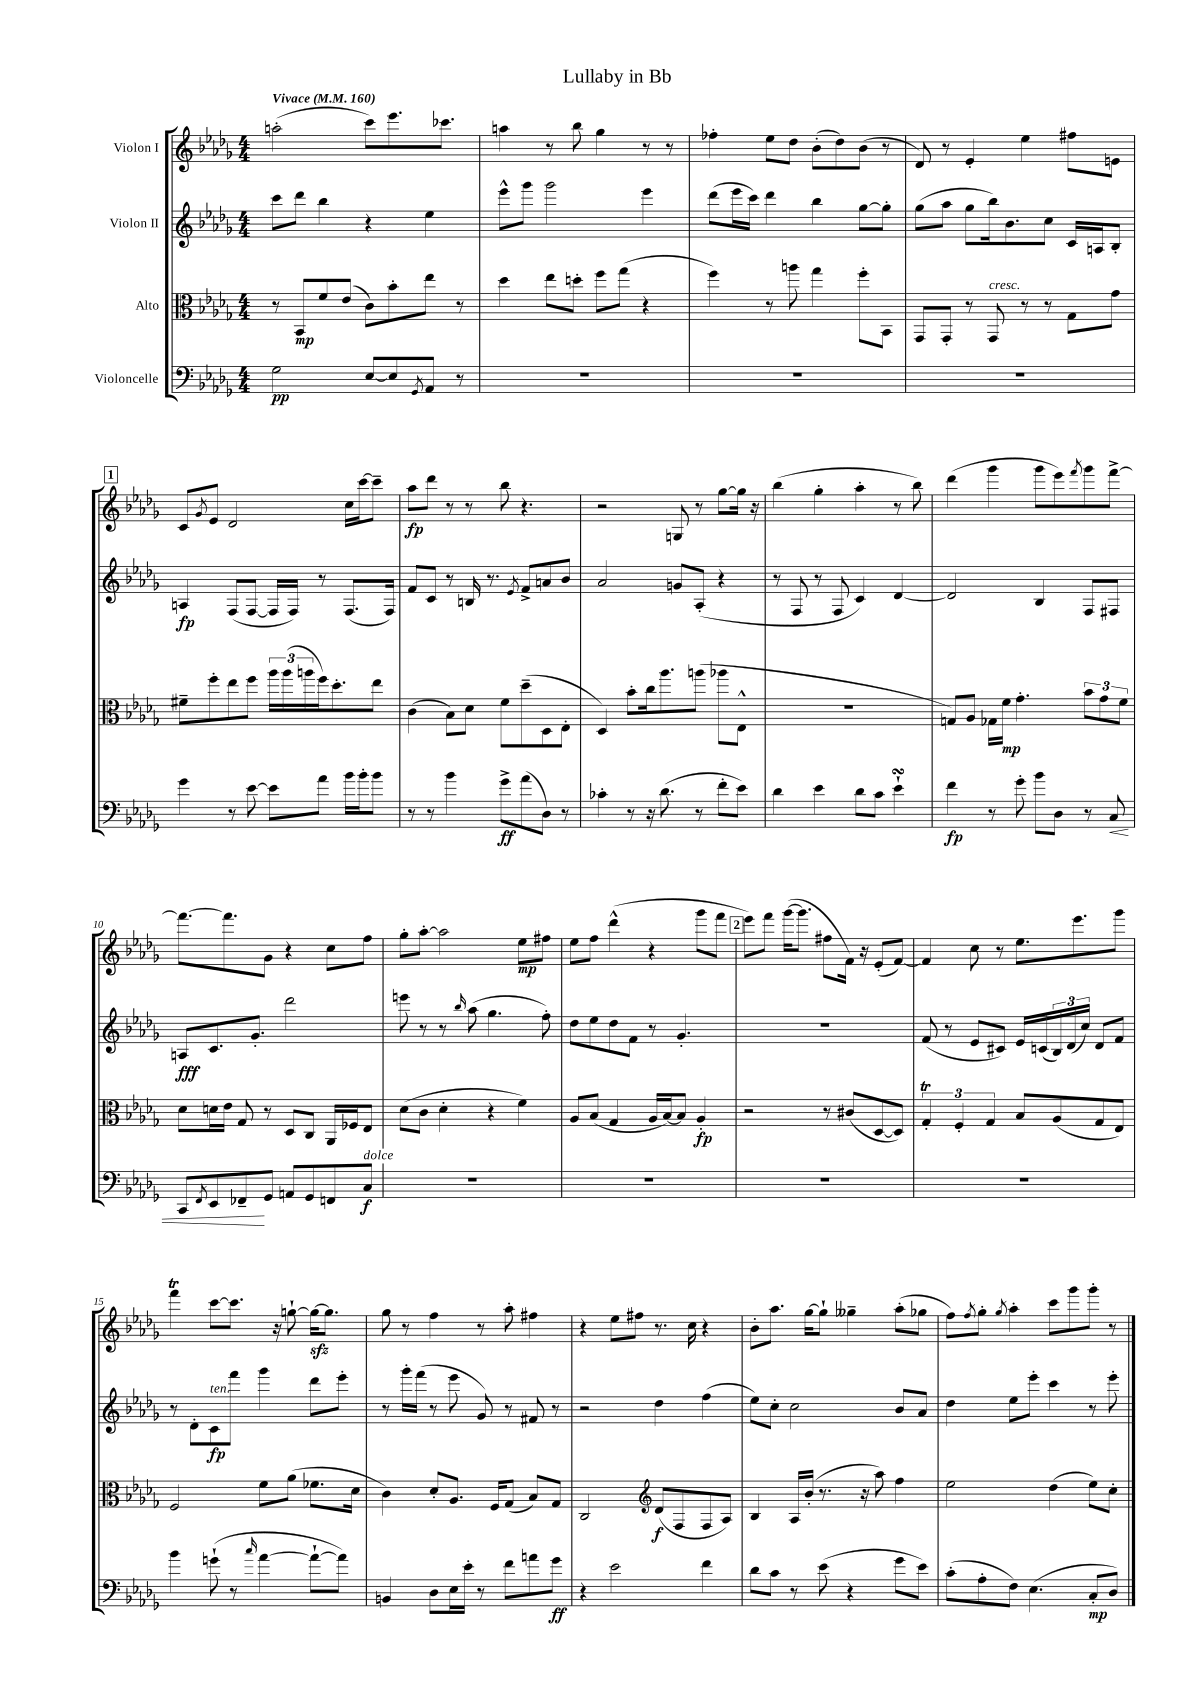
\header { title = "Lullaby in Bb" }
<<
\new StaffGroup <<
\new Staff = "s0" \with { instrumentName = "Violon I" } {
    \clef treble \key des \major \numericTimeSignature \time 4/4 \tempo "Vivace" 4 = 160
    a''2-.( c'''8) ees'''8. ces'''8. |
    a''4 r8 bes''8 ges''4 r8 r8 |
    fes''4-. ees''8 des''8 bes'8-.( des''8) bes'8( r8 |
    des'8) r8 ees'4-. ees''4 fis''8 e'8 |
    \mark \markup { \box "1" } c'8 \acciaccatura { ges'8 } ees'8 des'2 c''16 c'''16~ c'''8-- |
    aes''8\fp des'''8 r8 r8 bes''8 r4. |
    r2 g8 r8 ges''8~ ges''16 r16 |
    bes''4( ges''4-. aes''4-. r8 bes''8) |
    des'''4( ges'''4 ges'''8 ees'''8) \acciaccatura { f'''8 } ges'''8 f'''8~-> |
    f'''8.~ f'''8. ges'8 r4 c''8 f''8 |
    ges''8-. aes''8~-. aes''2 ees''8\mp fis''8 |
    ees''8 f''8 des'''4-^( r4 ges'''8 f'''8 |
    \mark \markup { \box "2" } ees'''8) f'''8 ges'''16~( ges'''8. fis''8 f'16) r16 ees'8-.( f'8~) |
    f'4 c''8 r8 ees''8. ees'''8. ges'''8 |
    f'''4\trill c'''8~ c'''8. r16 g''8~-! g''16~\sfz g''8. |
    ges''8 r8 f''4 r8 aes''8-. fis''4 |
    r4 ees''8 fis''8 r8. c''16 r4 |
    bes'8-. aes''8. ges''16~ ges''8-! geses''4-- aes''8-.( ges''8 |
    f''8) \acciaccatura { f''8 } ges''8-. \acciaccatura { ges''8 } aes''4-. c'''8 ges'''8 ges'''8-. r8 \bar "|." |
}
\new Staff = "s1" \with { instrumentName = "Violon II" } {
    \clef treble \key des \major \numericTimeSignature \time 4/4
    c'''8 des'''8 bes''4 r4 ees''4 |
    ees'''8-^ ges'''8 ges'''2 ees'''4 |
    des'''8( ees'''16 c'''16) des'''4 bes''4 ges''8~ ges''8-. |
    ges''8( aes''8 ges''8 bes''16) bes'8. c''8 c'16 a16 bes8-. |
    \mark \markup { \box "1" } a4\fp f8( f8~ f16 f16) r8 f8.( f16) |
    f'8 c'8 r8 b16 r8. \acciaccatura { ees'8 } f'8-> a'8 bes'8 |
    aes'2 g'8 aes8-.( r4 |
    r8 f8 r8 f8 c'4) des'4~ |
    des'2 bes4 f8 fis8 |
    a8\fff c'8. ges'8.-. des'''2 |
    e'''8 r8 r8 \grace { bes''16 } aes''8( ges''4. f''8-.) |
    des''8 ees''8 des''8 f'8 r8 ges'4.-. |
    \mark \markup { \box "2" } R1 |
    f'8( r8 ees'8 cis'8) ees'16 c'16( \tuplet 3/2 { bes16) des'16( c''16) } des'8 f'8 |
    r8 des'8-. c'8\fp^\markup { \italic "ten." } f'''8 ges'''4 des'''8 ees'''8-. |
    r8 ges'''16-. f'''16( r8 ees'''8 ges'8) r8 fis'8 r8 |
    r2 des''4 f''4( |
    ees''8) c''8-. c''2 bes'8 aes'8 |
    des''4 ees''8 ees'''8-. c'''4 r8 ees'''8-. \bar "|." |
}
\new Staff = "s2" \with { instrumentName = "Alto" } {
    \clef alto \key des \major \numericTimeSignature \time 4/4
    r8 bes,8\mp f'8 ees'8( c'8) bes'8-. ees''8 r8 |
    des''4 ees''8 d''8-. f''8 ges''8( r4 |
    f''4) r8 a''8 ges''4 f''8-. bes,8 |
    ges,8 ges,8-. r8 ges,8^\markup { \italic "cresc." } r8 r8 ges8 ges'8 |
    \mark \markup { \box "1" } fis'8-- f''8-. ees''8 f''8 \tuplet 3/2 { aes''16 aes''16( a''16 } f''16) des''8.-. ees''8 |
    c'4( bes8) des'8 f'8 des''8--( des8 ees8-. |
    des4) bes'8-. c''16 aes''8. a''8( aes''8 ees8-^ |
    R1 |
    g8) aes8 ges16 f'16\mp ges'4.-. \tuplet 3/2 { bes'8 ges'8 f'8 } |
    des'8 d'16 ees'16 ges8 r8 des8 c8 aes,16 fes16 ees8 |
    des'8( c'8 des'4-. r4 f'4) |
    aes8 bes8( ges4 aes16 bes16~) bes8 aes4-.\fp |
    \mark \markup { \box "2" } r2 r8 cis'8( des8~ des8) |
    \tuplet 3/2 { ges4-.\trill f4-. ges4 } bes8 aes8( ges8 ees8) |
    f2 f'8 aes'8( fes'8. des'16 |
    c'4) des'8-. aes8. f16 ges8( bes8) ges8 |
    c2 \clef treble des'8\f( f8 f8 aes8) |
    bes4 aes16 bes'16-.( r8. r16 aes''8) f''4 |
    ees''2 des''4( ees''8) c''8-. \bar "|." |
}
\new Staff = "s3" \with { instrumentName = "Violoncelle" } {
    \clef bass \key des \major \numericTimeSignature \time 4/4
    ges2\pp ees8~ ees8 \acciaccatura { ges,8 } aes,8 r8 |
    R1 |
    R1 |
    R1 |
    \mark \markup { \box "1" } ges'4 r8 ees'8~ ees'8 aes'8 bes'16 bes'16-. bes'8 |
    r8 r8 bes'4 ges'8->\ff aes'8( des8) r8 |
    ces'4-. r8 r16 des'8.( r8 f'8-. ees'8) |
    des'4 ees'4 des'8 c'8 ees'4-!\turn |
    f'4\fp r8 ges'8-. bes'8 des8 r8 c8\< |
    c,8 \acciaccatura { f,8 } ees,8 fes,8--\! ges,8 a,8 ges,8 f,8 c8\f^\markup { \italic "dolce" } |
    R1 |
    R1 |
    \mark \markup { \box "2" } R1 |
    R1 |
    bes'4 g'8-!( r8 \grace { c''16 } aes'4~ aes'8~-! aes'8) |
    b,4 des8 ees16 ees'16-. r8 f'8 a'8 ges'8\ff |
    r4 ees'2 f'4 |
    des'8 c'8 r8 ees'8( r4 ges'8 ees'8) |
    c'8-.( aes8-. f8) ees4.( c8-.\mp des8) \bar "|." |
}
>>
>>
